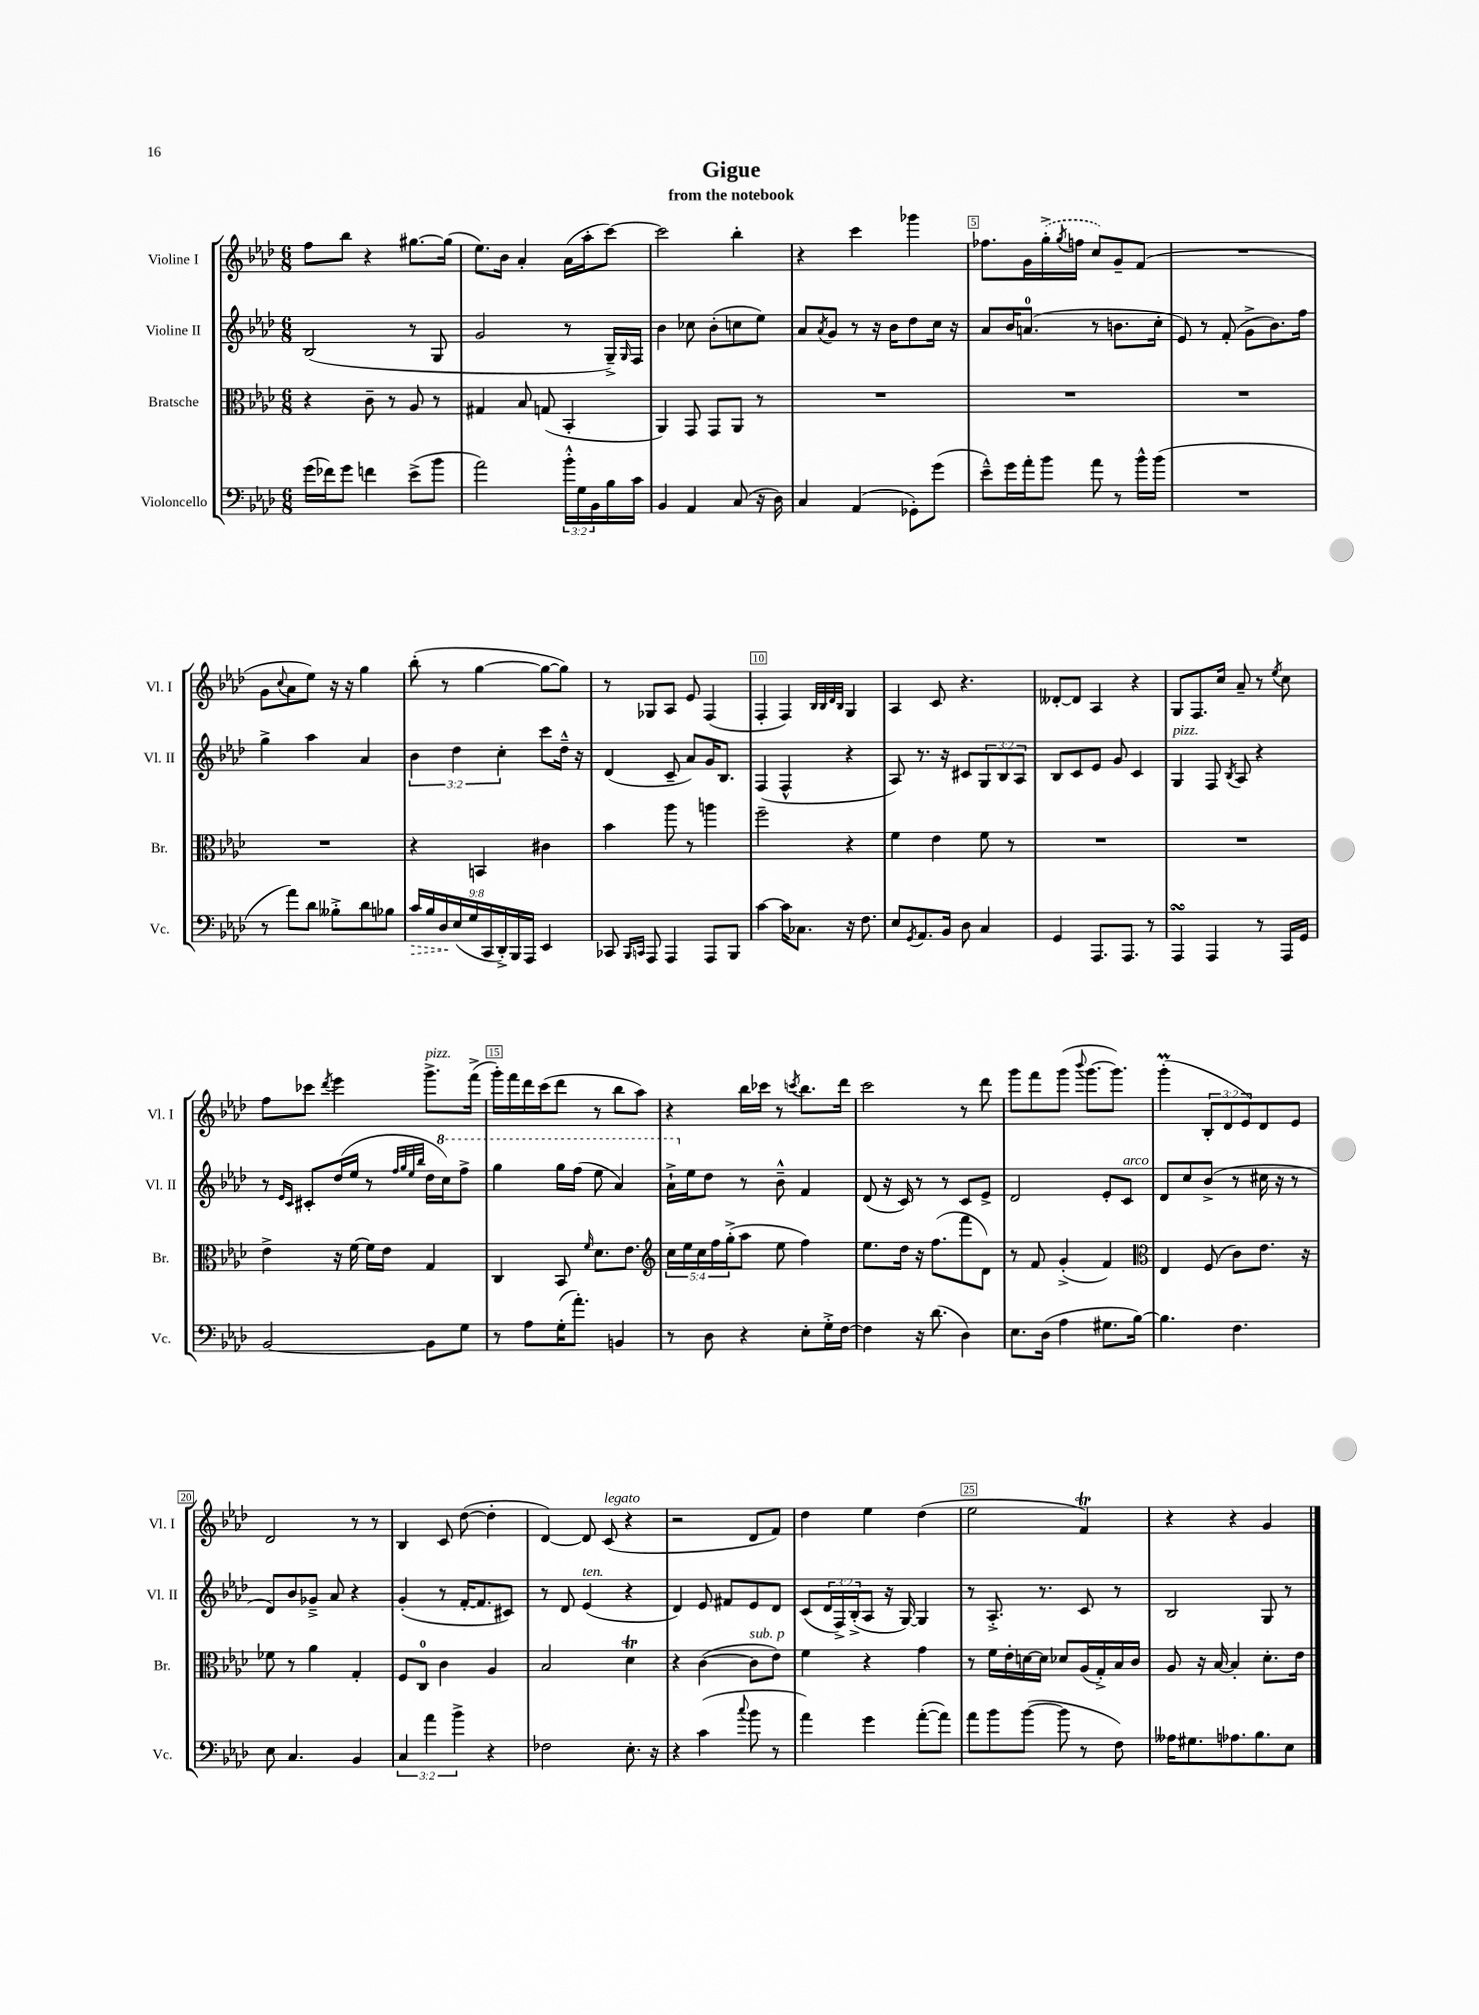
\header { title = "Gigue" subtitle = "from the notebook" }
<<
\new StaffGroup <<
\new Staff = "s0" \with { instrumentName = "Violine I" shortInstrumentName = "Vl. I" } {
    \clef treble \key aes \major \numericTimeSignature \time 6/8 \override Staff.TupletNumber.text = #tuplet-number::calc-fraction-text
    f''8 bes''8 r4 gis''8.~ gis''16( |
    ees''8.) bes'16 aes'4-. aes'16( aes''16-. c'''8~) |
    c'''2 bes''4-. |
    r4 c'''4 ges'''4 |
    fes''8. g'16 \once \slurDashed g''16-.->( \acciaccatura { g''8 } f''16 c''8) g'8-- f'8( |
    R2. |
    g'8 \appoggiatura { c''8 } aes'8 ees''8) r16 r16 g''4 |
    bes''8-.( r8 g''4~ g''8~ g''8) |
    r8 ges8 aes8 ees'8 f4( |
    f4-. f4) \grace { bes32 bes32 des'32 bes32 } g4 |
    aes4 c'8 r4. |
    deses'8~-. deses'8 aes4 r4 |
    g8 f8. c''16 aes'8-- r8 \acciaccatura { ees''8 } c''8 |
    f''8 ces'''8 \acciaccatura { des'''8 } ees'''4 g'''8.->^\markup { \italic "pizz." } f'''16->( |
    g'''16-.) f'''16 des'''16 c'''16( des'''8 r8 bes''8 aes''8) |
    r4 bes''16 ces'''16 r8 \acciaccatura { c'''8 } bes''8. des'''16 |
    c'''2 r8 des'''8 |
    g'''8 f'''8 g'''8( \appoggiatura { bes'''8 } g'''8.~ g'''8.) |
    g'''4-.\prall( \tuplet 3/2 { bes8-. des'8 ees'8) } des'8 ees'8 |
    des'2 r8 r8 |
    bes4 c'8 des''8~( des''4-. |
    des'4~) des'8 c'8^\markup { \italic "legato" }( r4 |
    r2 des'8 f'8) |
    des''4 ees''4 des''4( |
    ees''2 f'4\trill) |
    r4 r4 g'4 \bar "|." |
}
\new Staff = "s1" \with { instrumentName = "Violine II" shortInstrumentName = "Vl. II" } {
    \clef treble \key aes \major \numericTimeSignature \time 6/8 \override Staff.TupletNumber.text = #tuplet-number::calc-fraction-text
    bes2( r8 g8 |
    g'2 r8 g16--->) \grace { g16 } f16 |
    bes'4 ces''8 bes'8-.( c''8 ees''8) |
    aes'8 \acciaccatura { aes'8 } g'8 r8 r16 bes'16 des''8 c''16 r16 |
    aes'8 bes'16 a'8.-0( r8 b'8. c''16-. |
    ees'8) r8 f'8-.( g'8-> bes'8.) f''16 |
    g''4-> aes''4 aes'4 |
    \tuplet 3/2 { bes'4 des''4 c''4-. } c'''8 des''16---^ r16 |
    des'4( c'8-- aes'8) g'16 bes8. |
    f4( f4-^ r4 |
    aes8) r8. r16 cis'8 \tuplet 3/2 { g8 bes8 aes8 } |
    bes8 c'8 ees'8 g'8 c'4 |
    g4^\markup { \italic "pizz." } f8 \acciaccatura { bes8 } aes8 r4 |
    r8 \grace { ees'16 c'16 } cis'8-. des''16( ees''16 r8 \grace { f''32 g''32 ees''32 bes''32 } des''16 \ottava #1 c'''16) f'''8-> |
    g'''4 g'''16 f'''16( ees'''8 aes''4) |
    aes''16-!-> \ottava #0 ees''16 des''8 r8 bes'8---^ f'4 |
    des'8( r16 c'16) r8 r8 c'8 ees'8-> |
    des'2 ees'8-. c'8^\markup { \italic "arco" } |
    des'8 c''8 bes'8->( r8 cis''16 r16 r8 |
    des'8) bes'8 ges'8---> aes'8 r4 |
    g'4-.( r8 f'16~-. f'8. cis'8) |
    r8 des'8 ees'4^\markup { \italic "ten." }( r4 |
    des'4) ees'8 fis'8 ees'8 des'8 |
    c'8( \tuplet 3/2 { des'16 f16->) bes16-.->( } aes8 r16 g16~) g4 |
    r8 aes8.-.-> r8. c'8 r8 |
    bes2 g8 r8 \bar "|." |
}
\new Staff = "s2" \with { instrumentName = "Bratsche" shortInstrumentName = "Br." } {
    \clef alto \key aes \major \numericTimeSignature \time 6/8 \override Staff.TupletNumber.text = #tuplet-number::calc-fraction-text
    r4 c'8-- r8 aes8 r8 |
    gis4 bes8 g8( bes,4-. |
    aes,4) g,8 g,8 aes,8 r8 |
    R2. |
    R2. |
    R2. |
    R2. |
    r4 b,4 cis'4 |
    bes'4 aes''8 r8 a''4 |
    f''2-- r4 |
    f'4 ees'4 f'8 r8 |
    R2. |
    R2. |
    ees'4-> r16 f'16~ f'16 ees'16 g4 |
    c4 bes,8 \grace { f'16 } des'8. ees'8. |
    \clef treble \tuplet 5/4 { c''16 ees''16 c''16 f''16 g''16-.->( } aes''8 ees''8 f''4) |
    ees''8. des''16 r16 f''8.( f'''8 des'8) |
    r8 f'8 g'4-.->( f'4) |
    \clef alto ees4 f8( c'8) ees'8. r16 |
    fes'8 r8 aes'4 g4-. |
    f8 c8-0 c'4 aes4 |
    bes2 des'4\trill |
    r4 c'4~( c'8^\markup { \italic "sub. p" } ees'8) |
    f'4 r4 g'4 |
    r8 f'16 ees'16-. d'16~ d'16 des'8 aes16( g16-.->) bes16 c'16 |
    aes8 r16 bes16~ bes4-. des'8.-. ees'16 \bar "|." |
}
\new Staff = "s3" \with { instrumentName = "Violoncello" shortInstrumentName = "Vc." } {
    \clef bass \key aes \major \numericTimeSignature \time 6/8 \override Staff.TupletNumber.text = #tuplet-number::calc-fraction-text
    g'16( fes'16) g'8 f'4 ees'8->( bes'8 |
    aes'2) \tuplet 3/2 { bes'16-.-^ g16 bes,16 } bes16 c'16 |
    bes,4 aes,4 c8( r16 des16) |
    c4 aes,4( ges,8-.) g'8( |
    ees'8---^) g'16 aes'16-. bes'8 aes'8 r8 bes'16-^ bes'16( |
    R2. |
    r8 aes'8) des'8 beses8-.-> des'8 bes8 |
    \tuplet 9/8 { \once \override Hairpin.style = #'dashed-line c'16\> bes16 des16\! ees16( g16 c,16 des,16-.->) bes,,16 aes,,16 } ees,4 |
    ces,8 \grace { bes,,16 c,16 } aes,,8 aes,,4 aes,,8 bes,,8 |
    c'4~ c'16 ces8. r16 f8. |
    ees8 \acciaccatura { g,8 } aes,8. bes,16 des8 c4 |
    g,4 aes,,8. aes,,8. r8 |
    aes,,4\turn aes,,4 r8 aes,,16 g,16 |
    bes,2~ bes,8 g8 |
    r8 aes8 g16-.( aes'8.-.) b,4 |
    r8 des8 r4 ees8-. g16-.-> f16~ |
    f4 r16 des'8.( des4) |
    ees8. des16( aes4 gis8. bes16~) |
    bes4. f4. |
    ees8 c4. bes,4 |
    \tuplet 3/2 { c4 aes'4 bes'4-> } r4 |
    fes2 ees8.-. r16 |
    r4 c'4( \appoggiatura { c''8 } bes'8 r8 |
    aes'4) g'4 aes'8~-.( aes'8) |
    aes'8 bes'8 bes'8~( bes'8 r8 f8) |
    aeses16 gis8. aes8. bes8. ees8 \bar "|." |
}
>>
>>
\layout { \context { \Score \override BarNumber.break-visibility = ##(#f #t #t) barNumberVisibility = #(every-nth-bar-number-visible 5) \override BarNumber.stencil = #(make-stencil-boxer 0.1 0.3 ly:text-interface::print) } }
